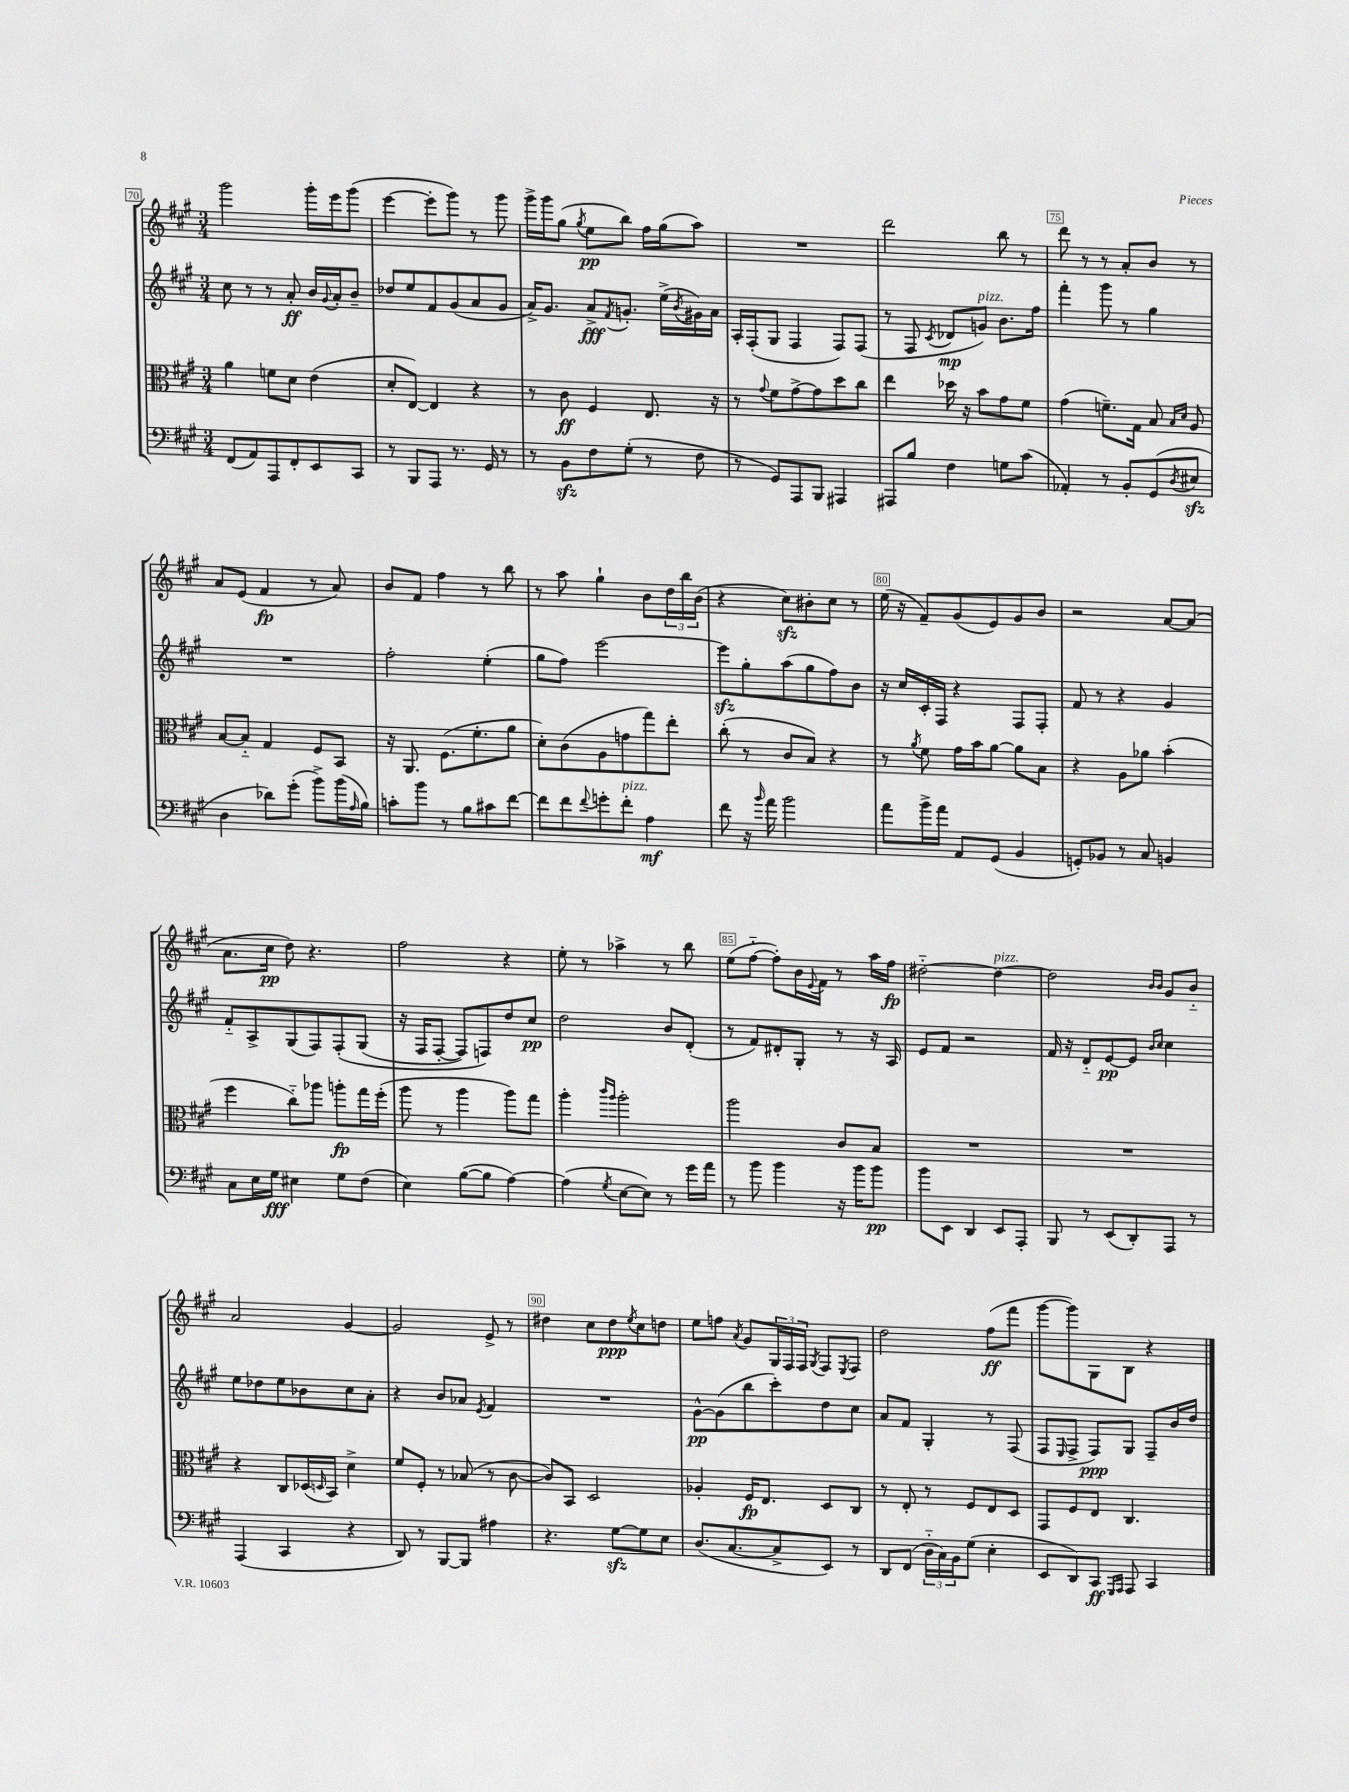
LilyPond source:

<<
\new StaffGroup <<
\new Staff = "s0" {
    \clef treble \key a \major \numericTimeSignature \time 3/4
    gis'''2 gis'''16-. e'''16 gis'''8( |
    e'''4~ e'''8-. gis'''8) r8 gis'''8 |
    gis'''16-> gis'''16 gis''8( \acciaccatura { gis''8 } e''8\pp b''8) fis''16 gis''16( a''8) |
    R2. |
    d'''2 b''8 r8 |
    d'''8 r8 r8 a'8-. b'8 r8 |
    a'8 e'8( fis'4\fp r8 a'8) |
    b'8 fis'8 fis''4 r8 b''8 |
    r8 a''8 gis''4-! b'8 \tuplet 3/2 { d''16 b''16 b'16( } |
    r4 cis''8\sfz) bis'8-. cis''8 r8 |
    e''16( r16 fis'8--) gis'8( e'8) gis'8 b'8 |
    r2 a'8~ a'8( |
    a'8. cis''16\pp d''8) r4. |
    fis''2 r4 |
    e''8-. r8 aes''4-> r8 b''8 |
    e''8( fis''8~-_ fis''8-.) b'16 \appoggiatura { e'8 } fis'16 r8 a''16 fis''16\fp |
    dis''2~-_ dis''4~^\markup { \italic "pizz." } |
    dis''2 \grace { b'16 b'16 } gis'8 b'8-_ |
    a'2 gis'4~ |
    gis'2 e'8-> r8 |
    dis''4 cis''8 dis''8\ppp \acciaccatura { e''8 } cis''8 d''8 |
    e''8 f''8 \acciaccatura { a'8 } gis'8 \tuplet 3/2 { gis16 fis16 fis16 } \acciaccatura { gis8 } fis8 \acciaccatura { e8 } fis8 |
    d''2 fis''8\ff( fis'''8 |
    gis'''8~ gis'''8) gis8 b8 r4 \bar "|." |
}
\new Staff = "s1" {
    \clef treble \key a \major \numericTimeSignature \time 3/4
    cis''8 r8 r8 a'8-.\ff b'16 \appoggiatura { gis'8 } a'16-. b'8-- |
    des''8 e''8 fis'8 gis'8( a'8 gis'8 |
    a'16->) gis'8. a'8->\fff \acciaccatura { fis'8 } g'8.-. e''16->( \acciaccatura { b'8 } gis'16) a'16 |
    a16-. fis16-.( gis8 fis4 fis8) fis8( |
    r8 fis8 \acciaccatura { cis'8 } des'8\mp g'8^\markup { \italic "pizz." }) b'8. fis''16 |
    fis'''4-. gis'''8 r8 gis''4 |
    R2. |
    fis''2-. e''4-.( |
    gis''8 fis''8) e'''2~ |
    e'''8\sfz gis''8-. a''8( gis''8 fis''8) b'8 |
    r16 cis''16 cis'16-. fis16 r4 fis8 fis8-. |
    fis'8 r8 r4 gis'4 |
    fis'8-_ a8-> gis8( fis8) fis8-.\( gis8( |
    r16 fis16 fis8~-. fis8) f8\) d''8 cis''8\pp |
    d''2 b'8 d'8-.( |
    r8 fis'8) dis'8-. gis8-. r8 r16 a16 |
    e'8 fis'8 r2 |
    fis'16 r16 d'8-_ e'8~\pp e'8 \grace { b'16 cis''16 } cis''4 |
    e''8 des''8 e''8 bes'8 cis''8 a'8-. |
    r4 b'8 aes'8 \acciaccatura { e'8 } fis'4 |
    R2. |
    gis'8~-^\pp gis'8( b''8 cis'''8-.) d''8 cis''8 |
    a'8 fis'8 gis4-. r8 fis8( |
    fis8 \grace { e16 } fis8-> fis8\ppp) gis8 fis8-- b'16 d''16 \bar "|." |
}
\new Staff = "s2" {
    \clef alto \key a \major \numericTimeSignature \time 3/4
    a'4 f'8 d'8 e'4( |
    d'8-. e8~) e4 r4 |
    r8 cis'8\ff fis4 e8. r16 |
    r8 \appoggiatura { gis'8 } fis'8 gis'8~-> gis'8 d''8 cis''8 |
    e''4 des''16 r16 b'8 gis'8 fis'8 |
    gis'4( f'8.--) gis16 b8 \grace { b16 d'16 } a8 |
    b8~ b8-_ gis4 fis8 b,8 |
    r16 a,8. fis8.( fis'8.-. a'8 |
    d'8-.) cis'8( a8 g'8 gis''8) e''8-. |
    cis''8-.( r8 cis'8 b8) r4 |
    r8 \acciaccatura { a'8 } fis'8 gis'16 b'16 a'8~ a'8 b8 |
    r4 a8 aes'8 b'4-.( |
    fis''4 cis''8-_) aes''8 a''8-.\fp gis''16 fis''16-.( |
    a''8 r8 a''4 a''8) gis''8 |
    a''4-. \grace { cis'''16 a''16 } a''2-. |
    a''2 cis'8 b8 |
    R2. |
    R2. |
    r4 cis8 des16( \grace { d16 } b,16) d'4-> |
    fis'8 fis8-. r8 bes8( r8 cis'8~ |
    cis'8) b,8 d2 |
    aes4-. fis16\fp e8. d8 cis8 |
    r8 e8-. r8 fis8 e8 d8 |
    gis,8 fis8 e8 cis4. \bar "|." |
}
\new Staff = "s3" {
    \clef bass \key a \major \numericTimeSignature \time 3/4
    fis,8( a,8) a,,8 fis,8-. e,8 cis,8 |
    r8 b,,8 a,,8 r8. gis,16 r8 |
    r8 b,8\sfz fis8 gis8-.( r8 fis8 |
    r8 gis,8) a,,8 b,,8 ais,,4 |
    ais,,8 b8 fis4 g8 cis'8( |
    aes,4-.) r8 b,8-. gis,8( \acciaccatura { d8 } eis8\sfz |
    d4 des'8) gis'8-.( b'8->) b'16( \grace { a16 } b16) |
    c'8-. b'8 r8 b8 cis'8 fis'8~ |
    fis'8 fis'8 \appoggiatura { fis'8 } g'8-. fis'8-.^\markup { \italic "pizz." } a4\mf |
    fis'8 r16 \grace { b'16 } a'16 b'2 |
    a'8 b'16-> a'16 a,8 gis,8( b,4 |
    g,8-.) bes,8 r8 cis8 b,4 |
    cis8 e16 gis16\fff eis4 gis8 fis8( |
    e4) b8~( b8 a4~) |
    a4( \acciaccatura { gis8 } e8~ e8) r8 gis'16 a'16 |
    r8 b'8 b'4 r16 b'16 b'8\pp |
    b'8 e,8 d,4 e,8 a,,8-. |
    b,,8 r8 e,8( d,8-.) a,,8 r8 |
    a,,4( cis,4 r4 |
    d,8) r8 b,,8~ b,,8 ais4 |
    r4. gis8~\sfz gis8 e8 |
    d8.( cis8.~ cis8-> e,8) r8 |
    d,8 fis,8( \tuplet 3/2 { d16-_ cis16) b,16 } gis8( e4-. |
    e,8 d,8) cis,8\ff \grace { gis,,16 a,,16 } a,,8 cis,4 \bar "|." |
}
>>
>>
\layout { \context { \Score currentBarNumber = #70 \override BarNumber.break-visibility = ##(#f #t #t) barNumberVisibility = #(every-nth-bar-number-visible 5) \override BarNumber.stencil = #(make-stencil-boxer 0.1 0.3 ly:text-interface::print) } }
